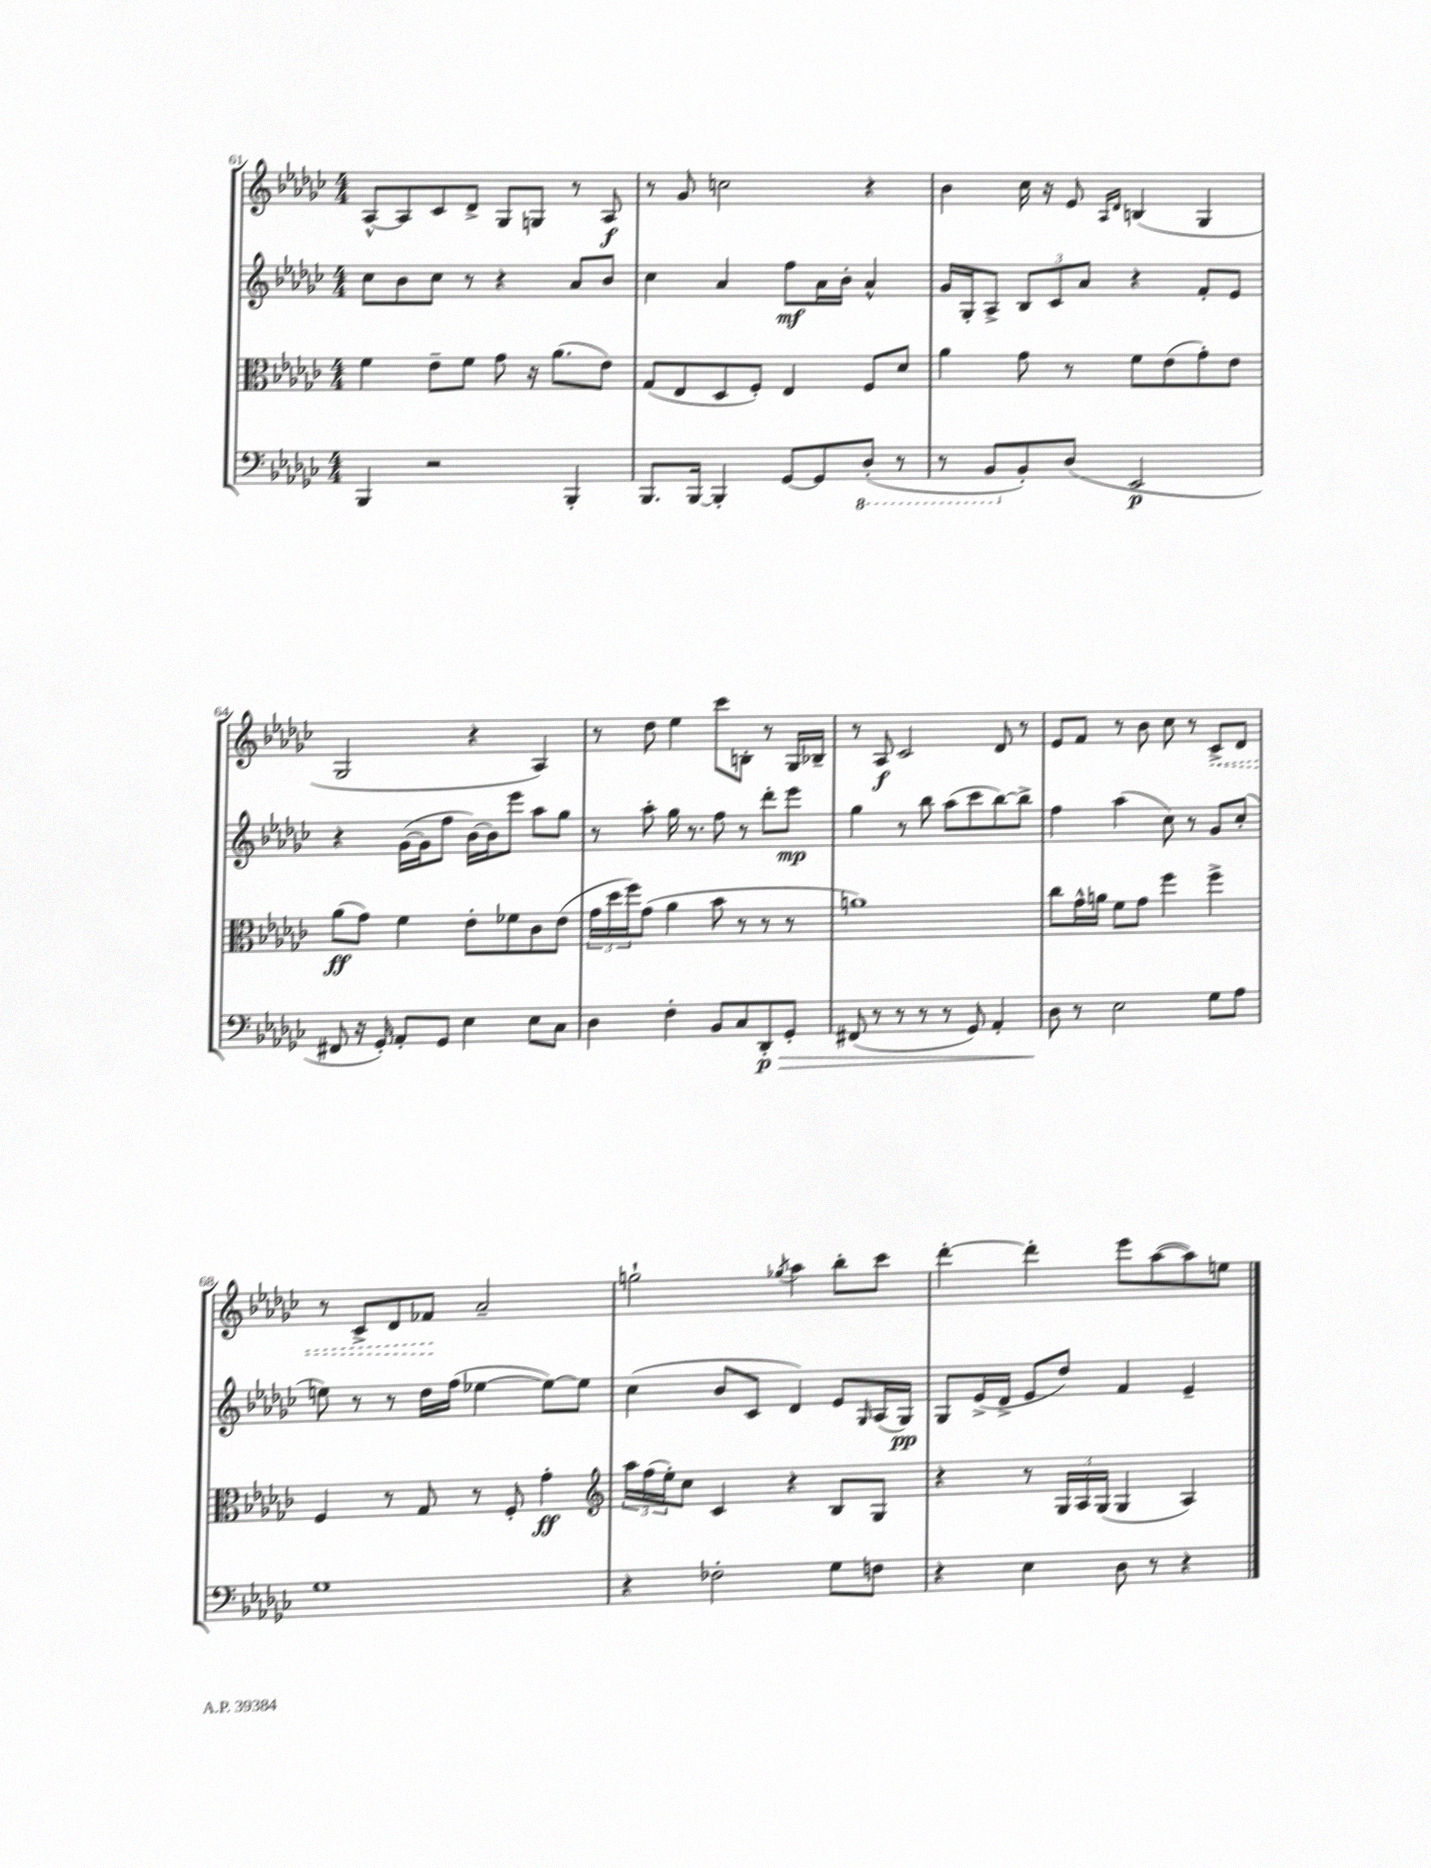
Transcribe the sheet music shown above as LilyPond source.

<<
\new StaffGroup <<
\new Staff = "s0" {
    \clef treble \key ges \major \numericTimeSignature \time 4/4
    aes8~-^ aes8 ces'8 des'8-> ges8 g8 r8 aes8\f |
    r8 ges'8 c''2 r4 |
    bes'4 ces''16 r16 ees'8 \grace { aes16 des'16 } b4( ges4 |
    ges2 r4 aes4) |
    r8 des''8 ees''4 ces'''8 b8-. r8 ges16 bes16-- |
    r8 aes8\f ces'2 des'8 r8 |
    ees'8 f'8 r8 bes'8 ces''8 r8 \once \override Hairpin.style = #'dashed-line ces'8->\< des'8 |
    r8 ces'8-> des'8 fes'8\! aes'2-- |
    g''2-! \acciaccatura { ges''8 } aes''4 bes''8-. ces'''8 |
    des'''4~-. des'''4-. ees'''8 aes''8~( aes''8) e''8 \bar "|." |
}
\new Staff = "s1" {
    \clef treble \key ges \major \numericTimeSignature \time 4/4
    ces''8 bes'8 ces''8 r8 r4 aes'8 bes'8 |
    ces''4 aes'4 f''8\mf aes'16 bes'16-. aes'4-^ |
    ges'16 ges16-. aes8-> \tuplet 3/2 { bes8 ces'8 aes'8 } r4 f'8-. ees'8 |
    r4 ges'16~( ges'16 f''8 bes'16~) bes'16 ees'''8 aes''8 ges''8 |
    r8 aes''8-. ges''16 r8. f''8 r8 des'''8-. ees'''8\mp |
    ges''4 r8 bes''8 aes''8( ces'''8 bes''8~) bes''8-> |
    f''4 aes''4( ces''8) r8 ges'8 ces''8-.( |
    e''8) r8 r8 des''16 f''16( ees''4~ ees''8~) ees''8 |
    ces''4( bes'8 ces'8 des'4) ees'8 \grace { ges16 } aes16( ges16\pp) |
    ges8 ees'16->( des'16-> ees'8 des''8) f'4 ees'4-- \bar "|." |
}
\new Staff = "s2" {
    \clef alto \key ges \major \numericTimeSignature \time 4/4
    f'4 ees'8-- f'8 ges'8 r16 aes'8.( ees'8) |
    ges8( ees8 des8 f8-.) ees4 f8 des'8 |
    aes'4 ges'8 r8 f'8 ees'8( ges'8-.) ees'8 |
    aes'8\ff( ges'8) f'4 ees'8-. fes'8 ces'8 ees'8( |
    \tuplet 3/2 { ges'16 des''16 f''16) } ges'8( aes'4 bes'8 r8 r8 r8 |
    a'1) |
    ces''8 ges'16-^ a'16 f'8 ges'8 f''4 f''4-> |
    f4 r8 ges8 r8 f8-. ges'4-.\ff |
    \clef treble \tuplet 3/2 { aes''16 f''16( ees''16-.) } ces''8 ces'4 r4 bes8 ges8 |
    r4 r8 \tuplet 3/2 { ges16 aes16 ges16( } ges4 aes4) \bar "|." |
}
\new Staff = "s3" {
    \clef bass \key ges \major \numericTimeSignature \time 4/4
    bes,,4 r2 bes,,4-. |
    bes,,8. bes,,16~ bes,,4-. ges,8~ ges,8 \ottava #-1 des,8-.( r8 |
    r8 bes,,8 \ottava #0 bes,8-.) des8( ees,2\p |
    fis,8 r16 ges,16-.) aes,8-. ges,8 ees4 ees8 ces8 |
    des4 f4-. bes,8 ces8 des,8-.\p\> ges,8-. |
    fis,8( r8 r8 r8 r8 ges,8) aes,4-. |
    des8\! r8 ees2 ges8 aes8 |
    ges1 |
    r4 fes2-. ges8 f8 |
    r4 ees4 des8 r8 r4 \bar "|." |
}
>>
>>
\layout { \context { \Score currentBarNumber = #61 } }
